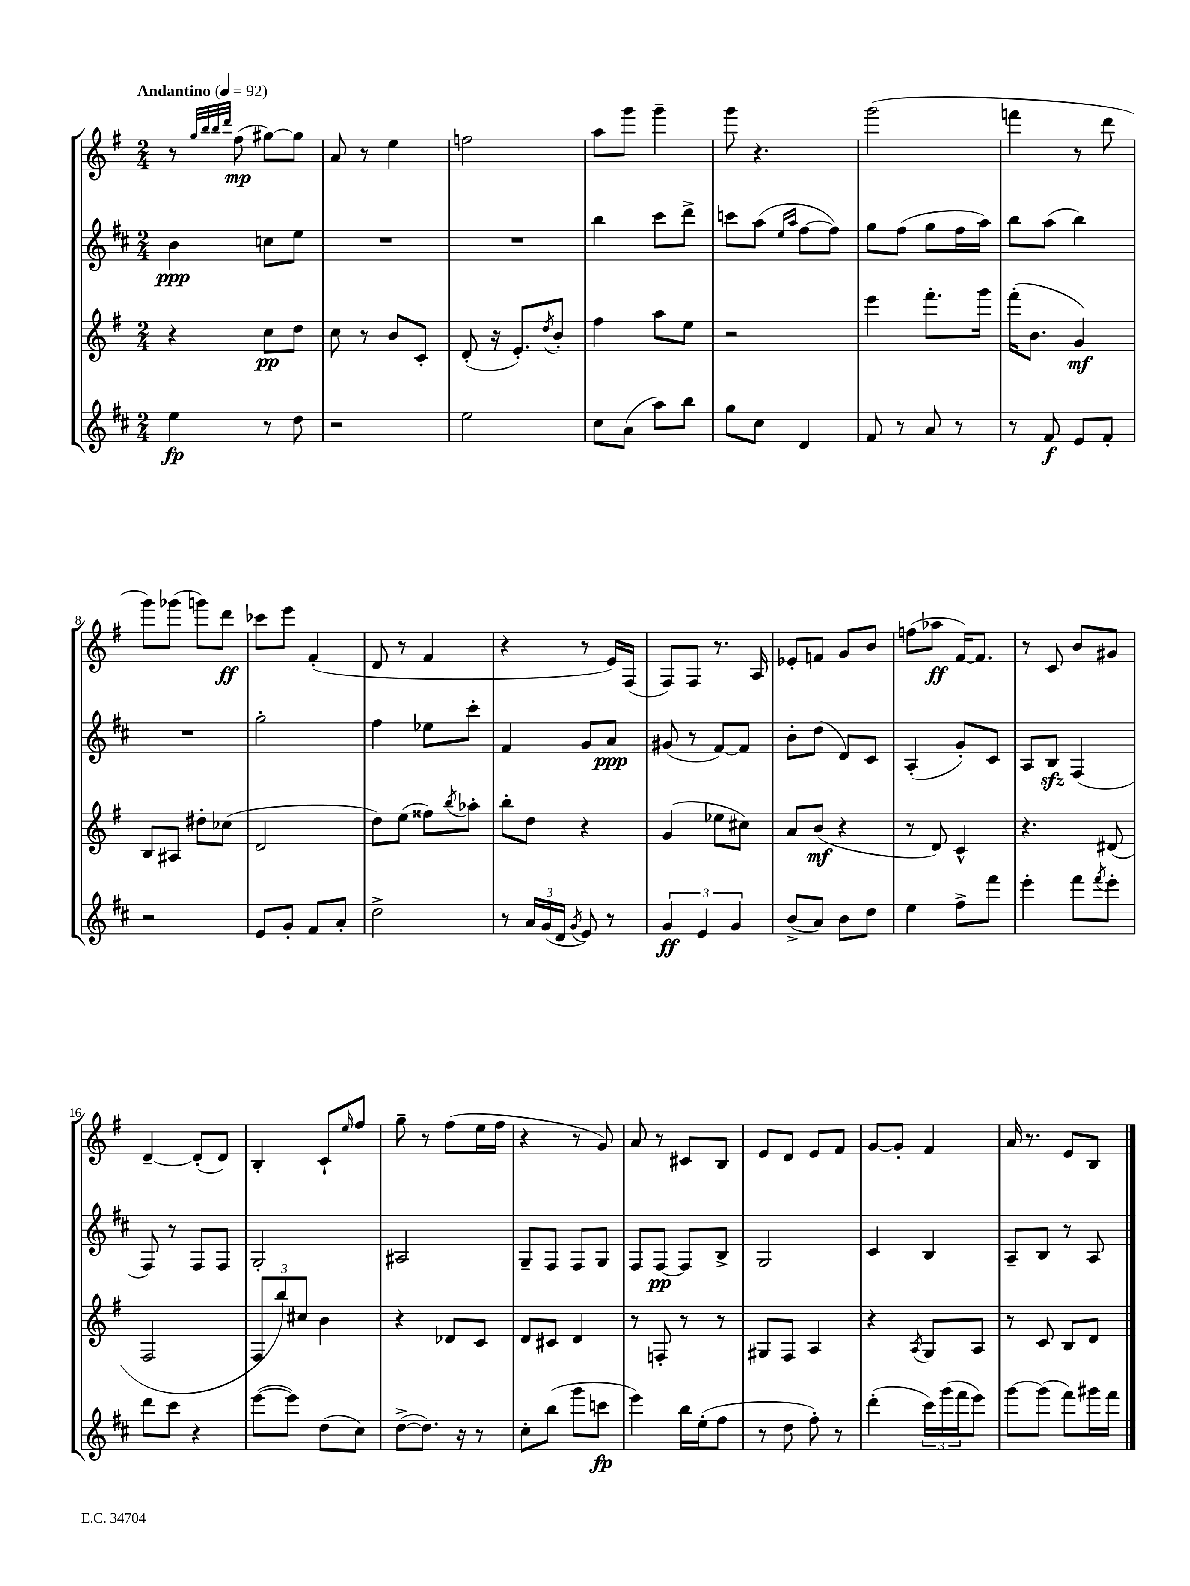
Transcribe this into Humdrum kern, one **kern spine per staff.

**kern	**kern	**kern	**kern
*staff4	*staff3	*staff2	*staff1
*clefG2	*clefG2	*clefG2	*clefG2
*k[f#c#]	*k[f#]	*k[f#c#]	*k[f#]
*M2/4	*M2/4	*M2/4	*M2/4
*MM92	*MM92	*MM92	*MM92
4ee	4r	4b	8r
.	.	.	32qqgg
.	.	.	32qqbb
.	.	.	32qqbb
.	.	.	32qqddd
.	.	.	(8ff#
8r	8cc	8cc	[8gg#)
8dd	8dd	8ee	8gg#]
=	=	=	=
2r	8cc	2r	8a
.	8r	.	8r
.	8b	.	4ee
.	8c'	.	.
=	=	=	=
2ee	(8d'	2r	2ff
.	16r	.	.
.	8.e')	.	.
.	8qdd	.	.
.	8b'	.	.
=	=	=	=
8cc#	4ff#	4bb	8aa
(8a	.	.	8ggg
8aa)	8aa	8ccc#	4ggg~
8bb	8ee	8ddd^	.
=	=	=	=
8gg	2r	8ccc	8ggg
8cc#	.	(8aa	4.r
.	.	16qqee	.
.	.	16qqaa	.
4d	.	[8ff#	.
.	.	8ff#])	.
=	=	=	=
8f#	4eee	8gg	(2ggg
8r	.	(8ff#	.
8a	8.fff#'	8gg	.
8r	.	16ff#	.
.	16ggg	16aa)	.
=	=	=	=
8r	(16fff#'	8bb	4fff
.	8.b	.	.
8f#	.	(8aa	.
8e	4g)	4bb)	8r
8f#'	.	.	8ddd
=	=	=	=
2r	8B	2r	8ggg)
.	8A#	.	(8ggg-
.	8dd#'	.	8ggg)
.	(8cc-	.	8ddd
=	=	=	=
8e	2d	2gg'	8ccc-
8g'	.	.	8eee
8f#	.	.	(4f#'
8a'	.	.	.
=	=	=	=
2dd^	8dd)	4ff#	8d
.	(8ee	.	8r
.	8ff##)	8ee-	4f#
.	8qbb	.	.
.	8aa-'	8ccc#'	.
=	=	=	=
8r	8bb'	4f#	4r
24a	8dd	.	.
(24g	.	.	.
24d	.	.	.
8qg	.	.	.
8e)	4r	8g	8r
8r	.	8a	16e)
.	.	.	(16F#
=	=	=	=
6g	(4g	(8g#	8F#)
.	.	8r	8F#
6e	.	.	.
.	8ee-	[8f#)	8.r
6g	.	.	.
.	8cc#)	8f#]	.
.	.	.	16A
=	=	=	=
(8b^	8a	8b'	8e-'
8a)	(8b	(8dd	8f
8b	4r	8d)	8g
8dd	.	8c#	8b
=	=	=	=
4ee	8r	(4A'	(8ff
.	8d)	.	8aa-
8ff#^	4c^^	8g')	[16f#)
.	.	.	8.f#]
8fff#	.	8c#	.
=	=	=	=
4eee'	4.r	8A	8r
.	.	8B	8c
8fff#	.	(4F#	8b
8qfff#	.	.	.
8eee'	(8d#	.	8g#
=	=	=	=
8ddd	2F#	8F#)	[4d~
8ccc#	.	8r	.
4r	.	8F#	(8d']
.	.	8F#	8d)
=	=	=	=
([8eee	12F#	2G'	4B'
.	12bb)	.	.
8eee])	.	.	.
.	12cc#	.	.
(8dd	4b	.	8c`
.	.	.	16qqee
8cc#)	.	.	8ff#
=	=	=	=
([8dd^	4r	2A#	8gg~
8.dd])	.	.	8r
.	8d-	.	(8ff#
16r	.	.	.
8r	8c	.	16ee
.	.	.	16ff#
=	=	=	=
8cc#'	8d	8G~	4r
(8bb	8c#	8F#	.
8ggg	4d	8F#	8r
8ccc	.	8G	8g)
=	=	=	=
4eee)	8r	8F#	8a
.	8F'	[8F#	8r
16bb	8r	8F#]	8c#
(16ee'	.	.	.
8ff#	8r	8B^	8B
=	=	=	=
8r	8G#	2G	8e
8dd	8F#	.	8d
8ff#')	4A	.	8e
8r	.	.	8f#
=	=	=	=
(4ddd'	4r	4c#	[8g
.	.	.	8g']
.	8qA	.	.
24ccc#)	8G	4B	4f#
(24ggg	.	.	.
24fff#	.	.	.
8eee)	8A	.	.
=	=	=	=
[8ggg	8r	8A~	16a
.	.	.	8.r
(8ggg]	8c	8B	.
8fff#)	8B	8r	8e
16ggg#	8d	8A	8B
16fff#	.	.	.
==	==	==	==
*-	*-	*-	*-
